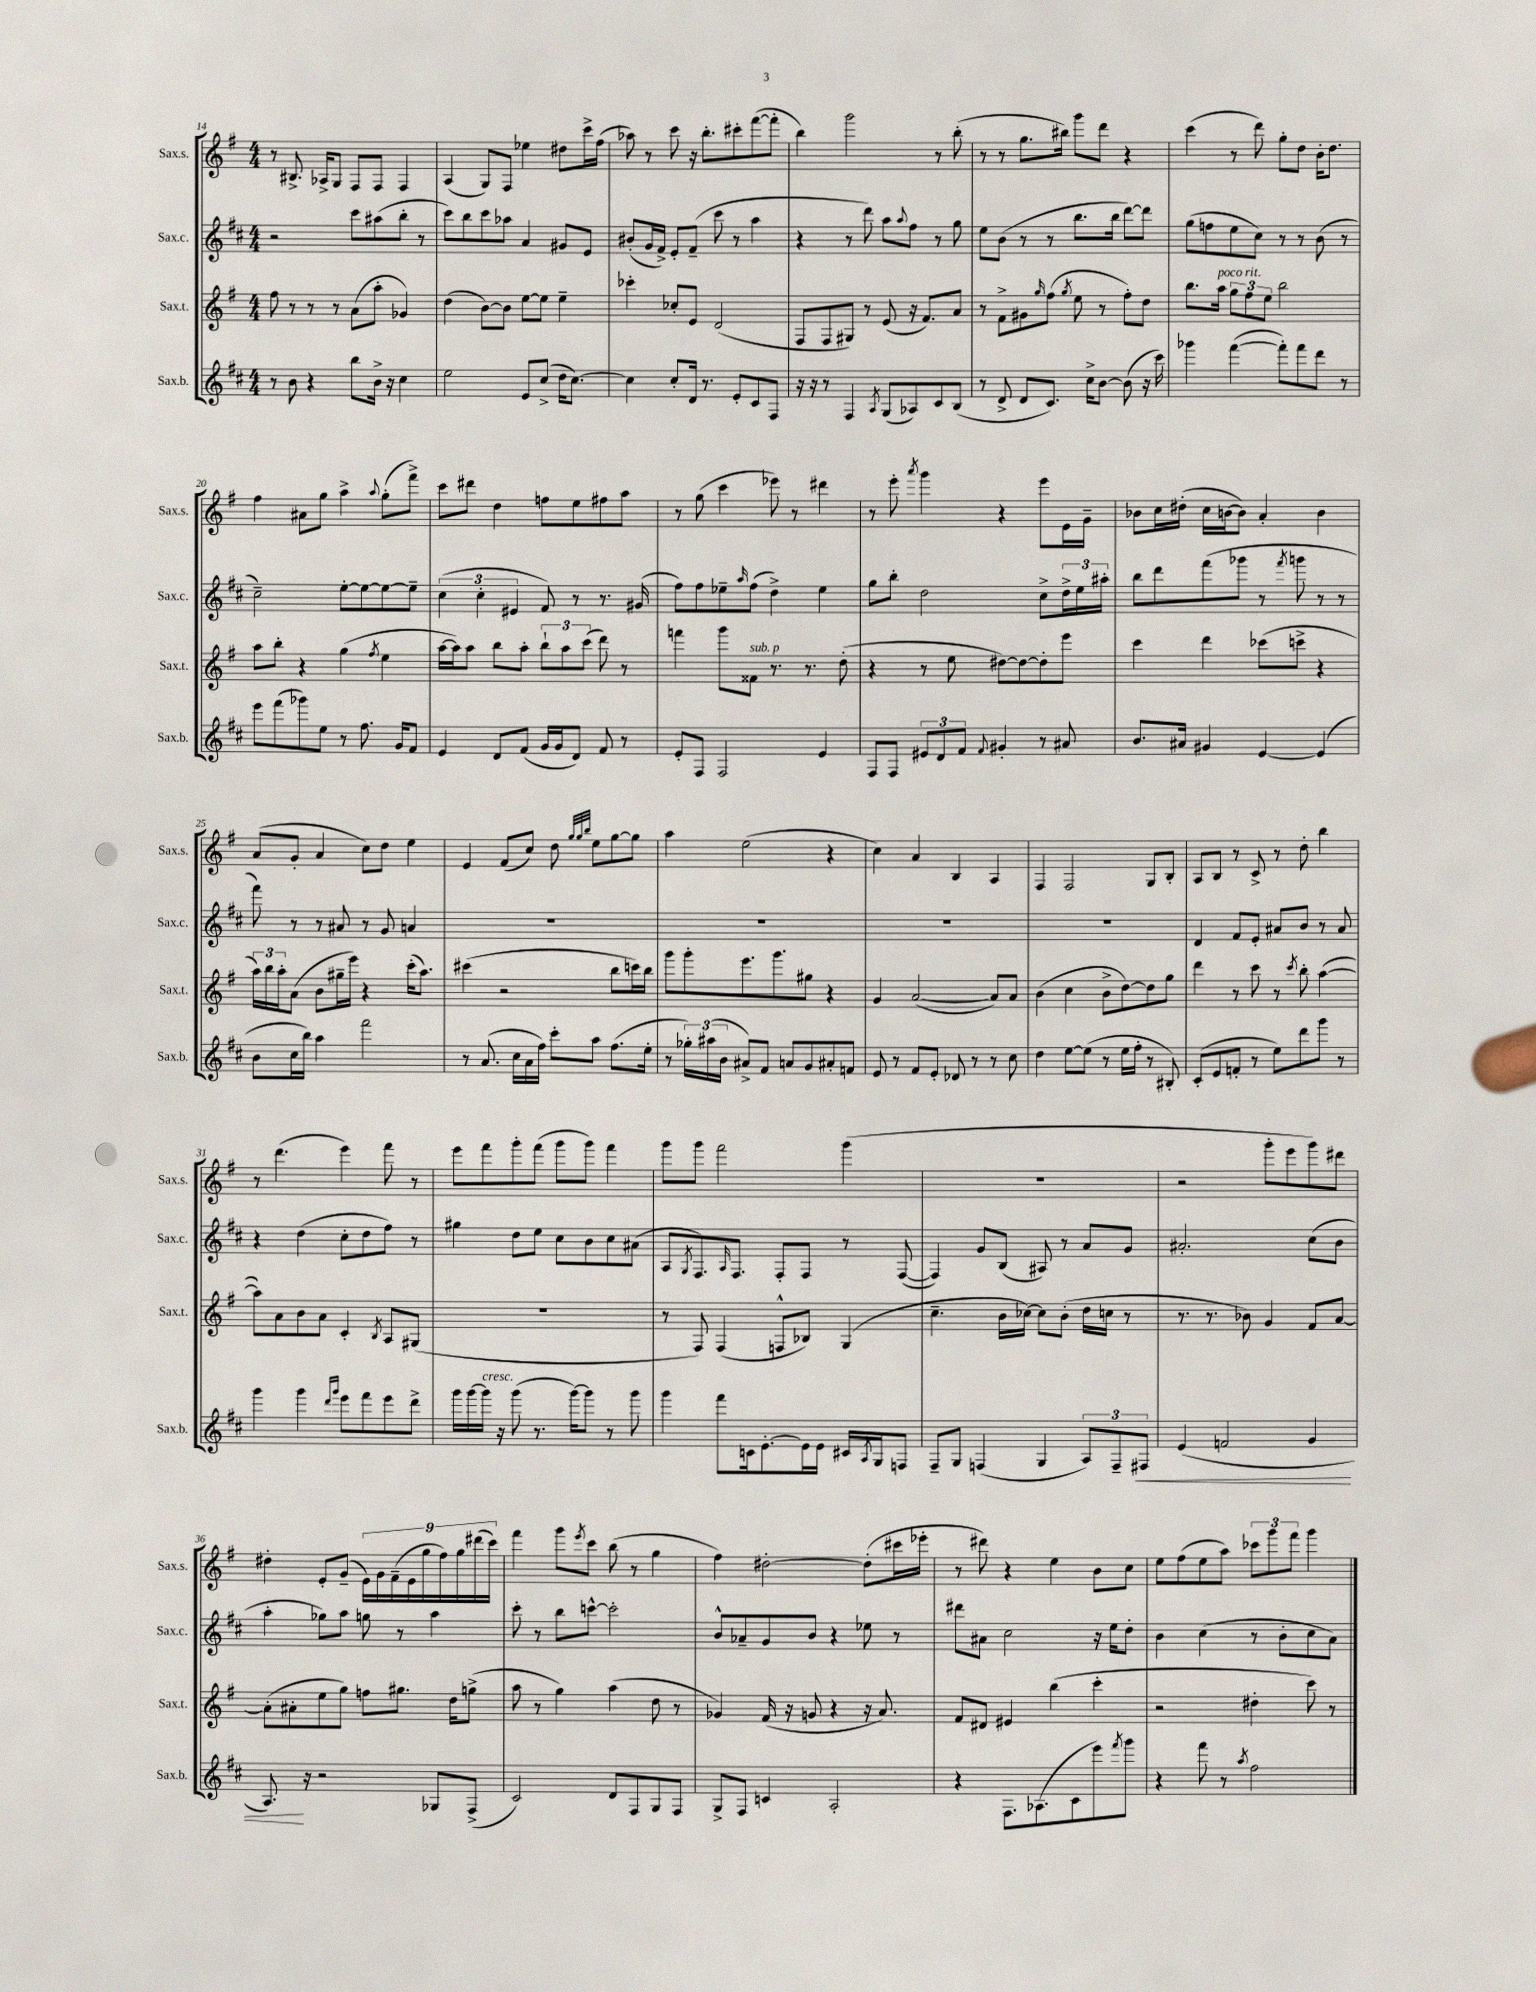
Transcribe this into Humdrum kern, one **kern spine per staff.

**kern	**dynam	**kern	**kern	**kern
*part4	*part4	*part3	*part2	*part1
*staff4	*staff4	*staff3	*staff2	*staff1
*I"Sax.b.	*	*I"Sax.t.	*I"Sax.c.	*I"Sax.s.
*I'Sax.b.	*	*I'Sax.t.	*I'Sax.c.	*I'Sax.s.
*clefG2	*	*clefG2	*clefG2	*clefG2
*k[f#c#]	*	*k[f#]	*k[f#c#]	*k[f#]
*M4/4	*	*M4/4	*M4/4	*M4/4
=14	=14	=14	=14	=14
8r	.	8ff#\	2r	8r
8b\	.	8r	.	8.B#X^/
4r	.	8r	.	.
.	.	.	.	16A-X^/KL
.	.	8r	.	8G/J
8bb\L	.	(8a\L	8ccc#\L	8F#/L
16b^\Jk	.	8aa'\J	(8aa#X\	8F#/J
16r	.	.	.	.
4cc#\	.	4g-X/)	8bb'\J	4F#/
.	.	.	8r	.
=15	=15	=15	=15	=15
2ee\	.	(4dd\	8ccc#\L)	(4A/
.	.	.	8bb\	.
.	.	[8b\L)	8ccc#\	8G/L)
.	.	8b\J]	8aa-X\J	8F#/J
8e/L	.	[8ee\L	4a/	4ee-X\
(8cc#^/J	.	8ee\J]	.	.
16dd\KL	.	4ee~\	8g#X/L	8dd#X\L
[8.cc#\J)	.	.	.	.
.	.	.	8e/J	16ccc^\L
.	.	.	.	(16ff#\JJ
=16	=16	=16	=16	=16
4cc#\]	.	4ccc-X'\	(8b#X'/L	8aa-X\)
.	.	.	16g/L	8r
.	.	.	16f#^/JJ)	.
8cc#'/L	.	8cc-X'/L	8e'/L	8ccc\
16d/Jk	.	8e/J	(8f#~/J	16r
8.r	.	.	.	8.bb'\L
.	.	(2d/	8ccc#\	.
8e'/L	.	.	8r	8ccc#X'\
8c#/	.	.	4aa\	([8fff#\
8F#/J	.	.	.	8fff#'\J]
=17	=17	=17	=17	=17
16r	.	8F#/L	4r	4bb\)
16r	.	.	.	.
8r	.	8F#/	.	.
4F#/	.	8G#X/J)	8r	2ggg\
.	.	8r	8ddd\)	.
8qA/	.	.	.	.
(8G/L	.	(8e/	8aa\L	.
.	.	.	8qqaa/	.
8A-X/)	.	16r	8ff#\J	.
.	.	8.f#/L)	.	.
8c#/	.	.	8r	8r
(8B/J	.	8a/J	8gg\	(8bb'\
=18	=18	=18	=18	=18
8r	.	8r	8ee\L	8r
8d^/	.	8f#^\L	(8b\J	8r
8d/L	.	8g#X\	8r	8.gg\L
.	.	16qqgg/	.	.
8.c#/J)	.	(8ff#\J	8r	.
.	.	.	.	16bb#X\Jk)
.	.	8qgg/	.	.
.	.	8ee\	8.bb\L	8ggg\L
16cc#^\KL	.	.	.	.
[8b\J	.	8r	.	8ddd\J
.	.	.	16bb\Jk	.
(8b\]	.	8ff#'\L)	[8ddd\L)	4r
16r	.	8dd\J	8ddd\J]	.
16ccc#\)	.	.	.	.
=19	=19	=19	=19	=19
4ggg-X\	.	8.bb\L	(8gg\L	(4ccc\
.	.	.	8ffn\	.
!	!	!LO:TX:a:i:t=poco rit.	!	!
.	.	16aa\Jk	.	.
([4fff#\	.	12gg\L	8ee\	8r
.	.	12ff#\	.	.
.	.	.	8cc#\J)	8ddd\)
.	.	12ee\J	.	.
8fff#'\L])	.	2bb\	8r	8gg'\L
8fff#\	.	.	8r	8dd\J
8ddd\J	.	.	(8b\	16b'\KL
.	.	.	.	8.dd\J
8r	.	.	8r	.
!!LO:LB:g=z
=20	=20	=20	=20	=20
8eee\L	.	8aa\L	2cc#~\)	4ff#\
(8fff#\	.	8bb'\J	.	.
8ggg-X\)	.	4r	.	8a#X\L
8ee\J	.	.	.	8gg\J
8r	.	(4gg\	[8ee'\L	4aa^\
8.ff#\	.	.	8ee\_	.
.	.	8qff#/	.	8qqaa/
.	.	4ee\	8ee\_	(8gg'\L
16g/KL	.	.	.	.
8f#/J	.	.	8ee~\J]	8fff#^\J)
=21	=21	=21	=21	=21
4e/	.	[16aa\LL	(6cc#\	8ccc\L
.	.	16aa\J])	.	.
.	.	8aa\J	.	8ddd#X\J
.	.	.	6cc#'\	.
8d/L	.	8bb\L	.	4dd\
.	.	.	6e#X/	.
(8f#/J	.	8aa'\J	.	.
16g/LL	.	12bb`\L	8f#/)	8ffn\L
16g/J	.	.	.	.
.	.	12aa\	.	.
8d/J)	.	.	8r	8ee\
.	.	(12ccc\J	.	.
8f#/	.	8ddd\)	8.r	8ff#X\
8r	.	8r	.	8aa\J
.	.	.	(16g#X/	.
=22	=22	=22	=22	=22
8e'/L	.	4fffn\	8ff#\L)	8r
8F#/J	.	.	8ff#\	(8gg\
2F#/	.	8ggg\L	8ee-X~\	4ccc\
.	.	.	16qqaa/	.
!	!	!LO:TX:a:i:t=sub. p	!	!
.	.	8f##X\J	(8ff#\J	.
.	.	8.r	4dd^\)	8eee-X\)
.	.	.	.	8r
.	.	8.r	.	.
4e/	.	.	4ee-\	4ddd#X\
.	.	(8dd'\	.	.
=23	=23	=23	=23	=23
8F#/L	.	4r	8gg\L	8r
8F#/J	.	.	8bb'\J	8eee'\
.	.	.	.	8qaaa/
12e#X/L	.	8r	2dd\	4ggg\
12d/	.	.	.	.
.	.	8ee\	.	.
12f#/J	.	.	.	.
8qqf#/	.	.	.	.
4g#X'/	.	[8dd#X\L)	.	4r
.	.	8dd#\_	.	.
8r	.	8dd#'\]	8cc#^\L	8eee\L
8a#X/	.	8eee\J	24dd^\L	16e\L
.	.	.	24ee\	.
.	.	.	.	16g~\JJ
.	.	.	24aa#X'\JJ	.
=24	=24	=24	=24	=24
8.b/L	.	4ccc\	8bb\L	8b-X\L
.	.	.	8ddd\	16cc\L
16a#X/Jk	.	.	.	(16dd#X'\JJ
4g#X/	.	4ddd\	(8fff#\	16cc\LL
.	.	.	.	[16bn\J
.	.	.	8ggg-X\J	8b\J])
[4e/	.	(8ccc-X\L	8r	4a'/
.	.	.	8qfff#/	.
.	.	8cccn^\J	8gggn\	.
(4e/]	.	4r	8r	4b\
.	.	.	8r	.
!!LO:LB:g=z
=25	=25	=25	=25	=25
8b\L	.	24aa\LL)	8fff#\)	(8a/L
.	.	24bb\	.	.
.	.	24aa'\J	.	.
16cc#\L	.	(8a\J	8r	8g'/J
16bb\JJ)	.	.	.	.
4aa\	.	8b\L	8r	4a/
.	.	16gg#X~\L	8a#X/	.
.	.	16eee\JJ)	.	.
2fff#\	.	4r	8r	8cc\L)
.	.	.	8g/	8dd\J
.	.	(16ccc'\KL	4an/	4ee\
.	.	8.aa\J)	.	.
=26	=26	=26	=26	=26
8r	.	(4ccc#X\	1r	4e/
(8.a/	.	.	.	.
.	.	2r	.	(8f#/L
16cc#\LL	.	.	.	.
16a\	.	.	.	8cc/J)
16ff#\JJ)	.	.	.	.
8ccc#'\L	.	.	.	8dd\
.	.	.	.	32qqgg/LLL
.	.	.	.	32qqgg/
.	.	.	.	32qqbb/JJJ
8aa\J	.	.	.	8ee\L
(8.ff#\L	.	8bb\L	.	[8gg\
.	.	16cccn\L)	.	8gg\J]
16ee'\Jk	.	16bb\JJ	.	.
=27	=27	=27	=27	=27
8r	.	8ggg\L	1r	4aa\
24gg-X'\LL)	.	8ggg'\	.	.
(24aa#X\	.	.	.	.
24b\JJ	.	.	.	.
8a#X^/L)	.	8.eee\	.	(2ee\
8f#/J	.	.	.	.
.	.	8.ggg\	.	.
8an/L	.	.	.	.
8g/	.	8gg#X\J	.	.
8a#X'/	.	4r	.	4r
8fn/J	.	.	.	.
=28	=28	=28	=28	=28
8e/	.	4g/	1r	4cc\)
8r	.	.	.	.
8f#/L	.	([2a/	.	4a/
8e'/J	.	.	.	.
8d-X/	.	.	.	4B/
8r	.	.	.	.
8r	.	8a/L])	.	4A/
8cc#\	.	8a/J	.	.
=29	=29	=29	=29	=29
4dd\	.	(4b\	1r	4F#/
[8ee\L	.	4cc\	.	2F#/
(8ee\J]	.	.	.	.
8r	.	8b^\L	.	.
16ee\LL	.	[8dd\)	.	.
16ff#'\JJ	.	.	.	.
8r	.	8dd\]	.	8G/L
8B#X'/)	.	8gg\J	.	8B'/J
=30	=30	=30	=30	=30
(8c#'/L	.	4ddd\	4d/	8A/L
8e/	.	.	.	8B/J
8fn'/J	.	8r	8f#/L	8r
8r	.	8ccc\	8e'/J	8c^/
8ee\L)	.	8r	8a#X/L	8r
.	.	8qccc/	.	.
8ddd\	.	8bb'\	8b/J	8dd'\
8ggg\J	.	([4aa\	8r	4bb\
8r	.	.	8a#/	.
!!LO:LB:g=z
=31	=31	=31	=31	=31
4ggg\	.	8aa\L])	4r	8r
.	.	8a\	.	(4.ddd\
4ggg\	.	8b\	(4dd\	.
.	.	8a\J	.	.
16qqddd/LL	.	.	.	.
16qqggg/JJ	.	.	.	.
8eee\L	.	4c'/	8cc#'\L	4eee\)
8fff#\	.	.	8dd\	.
.	.	8qB/	.	.
8eee\	.	8A/L	8ff#\J)	8fff#\
8ddd^\J	.	(8G#X/J	8r	8r
=32	=32	=32	=32	=32
16ggg\LL	.	1r	4gg#X\	8eee\L
[16ggg\	.	.	.	.
!LO:TX:a:i:t=cresc.	!	!	!	!
16ggg\JJ]	.	.	.	8fff#\
16r	.	.	.	.
(8ggg\	.	.	8dd\L	8ggg'\
8.r	.	.	8ee\J	(8fff#\J
.	.	.	8cc#\L	8ggg\L
[16ggg\KL)	.	.	.	.
8ggg\J]	.	.	8b\	8ggg\J)
8r	.	.	8cc#\	4fff#\
8ggg\	.	.	(8a#X\J	.
=33	=33	=33	=33	=33
4ggg\	.	8r	8A/L	8ggg\L
.	.	.	8qG/	.
.	.	8F#/)	8.F#/)	8ggg\J
8fff#\L	.	(4F#/	.	2fff#\
.	.	.	16qqA/	.
.	.	.	8.F#/J	.
16cn\k	.	.	.	.
[8.e'\	.	.	.	.
.	.	8Fn^^/L	8F#'/L	.
16e\L]	.	8B-X/J)	8F#/J	.
16e\JJ	.	.	.	.
16c#X/LL	.	(4G/	8r	(4ggg\
8qA/	.	.	.	.
16G/J	.	.	.	.
8Fn/J	.	.	([8F#/	.
=34	=34	=34	=34	=34
8F#~/L	.	4.cc~\	4F#/])	1r
8G/J	.	.	.	.
(4Fn/	.	.	8g/L	.
.	.	16b\LL	(8B/J	.
.	.	[16cc-X\JJ)	.	.
4G/	.	8cc-\L]	8A#X/)	.
.	.	(8b'\J	8r	.
12A/L)	.	16dd\LL	8a/L	.
.	.	16ccn\JJ	.	.
12F~/	.	.	.	.
.	.	8r	8g/J	.
!	!LO:HP:b	!	!	!
12F#X/J	<	.	.	.
=35	=35	=35	=35	=35
(4e/	.	8.r	2.a#X'/	2r
.	.	8.r	.	.
2fn/	.	.	.	.
.	.	8b-X\)	.	.
.	.	4g/	.	8ggg'\L
.	.	.	.	8eee\
4g/	.	8f#/L	(8cc#\L	8ggg\)
.	.	[8a/J	8b\J	8ddd#X\J
!!LO:LB:g=z
=36	=36	=36	=36	=36
8.A/)	.	(8a'\L]	4aa'\	4dd#X'\
.	.	8a#X'\	.	.
16r	[	.	.	.
2r	.	8ee\	8gg-X\L)	8e'/L
.	.	8gg\J)	8aa\J	(8g~/J
.	.	8ffn\L	8ggn\	18e\LL)
.	.	.	.	18g\
.	.	.	.	(18f#~\
.	.	8.gg#X\J	8r	.
.	.	.	.	18e\
.	.	.	.	18gg\
8G-X/L	.	.	4aa\	.
.	.	.	.	18ff#\)
.	.	16dd\KL	.	.
.	.	.	.	18gg\
(8F#^/J	.	(8ggn^\J	.	.
.	.	.	.	(18ddd#X\
.	.	.	.	18ccc\JJ)
=37	=37	=37	=37	=37
2c#/)	.	8aa\	8ccc#'\	4fff#\
.	.	8r	8r	.
.	.	4gg\)	8bb\L	8ggg\L
.	.	.	.	8qeee/
.	.	.	[8cccn^^\J	8ccc\J
8d/L	.	(4aa\	2ccc'\]	(8bb\
8F#/	.	.	.	8r
8G/	.	8dd\	.	4gg\
8F#/J	.	8r	.	.
=38	=38	=38	=38	=38
8G^/L	.	4g-X/)	8b^^/L	4ff#\)
8F#/J	.	.	8a-X~/	.
4cn/	.	(16f#/	8g/	[2dd#X'\
.	.	16r	.	.
.	.	8gn/	8b/J	.
2A'/	.	4r	4r	.
.	.	16r	8ee-X\	(8dd#'\L]
.	.	8.a/)	.	.
.	.	.	8r	16ccc#X\L
.	.	.	.	16eee-X'\JJ
=39	=39	=39	=39	=39
4r	.	8f#/L	8ddd#X\L	8r
.	.	8d#X/J	8a#X\J	8ddd#X\)
8.F#\L	.	4e#X/	2cc#\	4r
(8.A-X\	.	.	.	.
.	.	(4bb\	.	4ee\
8c#\	.	.	.	.
8eee\)	.	4ccc'\	16r	8b\L
.	.	.	16ee\KL	.
8qfff#/	.	.	.	.
8ggg\J	.	.	8dd'\J	8cc\J
=40	=40	=40	=40	=40
4r	.	2r	4b\	8ee\L
.	.	.	.	(8ff#\
8fff#\	.	.	(4cc#\	8ee\
8r	.	.	.	8aa\J)
8qaa/	.	.	.	.
2ff#\	.	4dd#X'\	8r	12ccc-X\L
.	.	.	.	12ggg\
.	.	.	8b'\L	.
.	.	.	.	12fff#\J
.	.	8ccc\)	8cc#\	4ggg\
.	.	8r	8a\J)	.
==	==	==	==	==
*-	*-	*-	*-	*-
